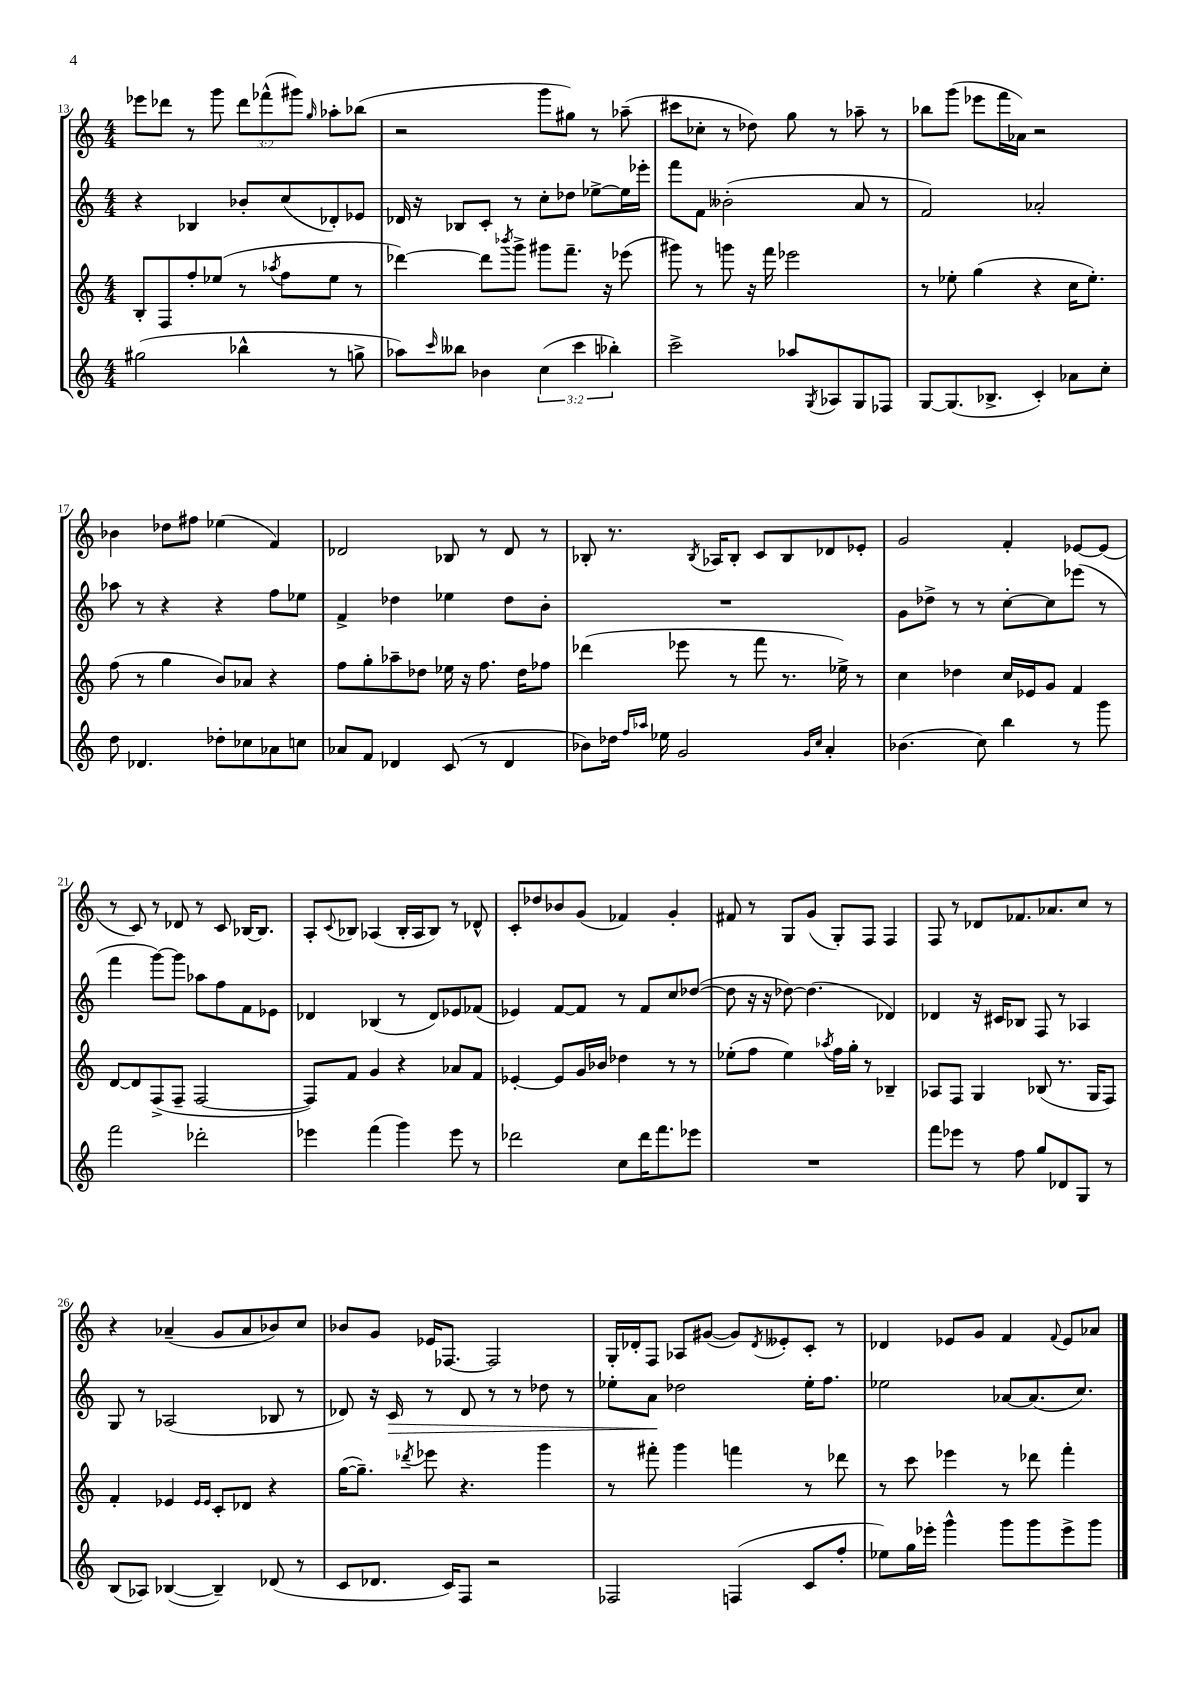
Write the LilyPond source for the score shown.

<<
\new StaffGroup <<
\new Staff = "s0" {
    \clef treble \key c \major \numericTimeSignature \time 4/4 \override Staff.TupletNumber.text = #tuplet-number::calc-fraction-text
    ees'''8 des'''8 r8 g'''8 \tuplet 3/2 { des'''8 fes'''8-^( gis'''8) } \grace { g''16 } aes''8-. bes''8( |
    r2 g'''8 gis''8) r8 aes''8--( |
    cis'''8 ces''8-. r8 des''8) g''8 r8 aes''8-- r8 |
    bes''8 g'''8( ees'''8 f'''16 aes'16) r2 |
    bes'4 des''8 fis''8 ees''4( f'4) |
    des'2 bes8 r8 des'8 r8 |
    bes8-. r8. \acciaccatura { bes8 } aes16 bes8-. c'8 bes8 des'8 ees'8-. |
    g'2 f'4-. ees'8~ ees'8( |
    r8 c'8) r8 des'8 r8 c'8 bes16~ bes8. |
    a8-. \appoggiatura { c'8 } bes8 aes4( bes16-. aes16 bes8) r8 des'8-^ |
    c'8-. des''8 bes'8 g'8( fes'4) g'4-. |
    fis'8 r8 g8 g'8( g8-.) f8 f4 |
    f8 r8 des'8 fes'8. aes'8. c''8 r8 |
    r4 aes'4--( g'8 aes'8 bes'8) c''8 |
    bes'8 g'8 ees'16 fes8.~ fes2 |
    g16-. des'16-. f8 aes8 gis'8~( gis'8) \acciaccatura { des'8 } eeses'8-. c'8-. r8 |
    des'4 ees'8 g'8 f'4 \appoggiatura { f'8 } ees'8 aes'8 \bar "|." |
}
\new Staff = "s1" {
    \clef treble \key c \major \numericTimeSignature \time 4/4
    r4 bes4 bes'8-. c''8( des'8-.) ees'8 |
    des'16 r16 bes8 c'8-. r8 c''8-. des''8 ees''8~-> ees''16 ees'''16-. |
    f'''8 f'8 beses'2-.( a'8 r8 |
    f'2) aes'2-. |
    aes''8 r8 r4 r4 f''8 ees''8 |
    f'4-> des''4 ees''4 des''8 b'8-. |
    R1 |
    g'8 des''8-> r8 r8 c''8~-. c''8 ees'''8( r8 |
    f'''4 g'''8~) g'''8 aes''8 f''8 f'8 ees'8 |
    des'4 bes4( r8 des'8) ees'8 fes'8( |
    ees'4) f'8~ f'8 r8 f'8 c''8 des''8~( |
    des''8 r16 r16 des''8~) des''4.( des'4) |
    des'4 r16 cis'16 bes8 f8 r8 aes4 |
    g8 r8 aes2( bes8 r8 |
    des'8) r16 c'16\> r8 des'8 r8 r8 des''8 r8 |
    ees''8-. a'8\! des''2 ees''16-. f''8. |
    ees''2 aes'8~ aes'8.( c''8.) \bar "|." |
}
\new Staff = "s2" {
    \clef treble \key c \major \numericTimeSignature \time 4/4
    b8-. f8 f''8-. ees''8( r8 \acciaccatura { aes''8 } f''8 ees''8 r8 |
    des'''4~) des'''8 \acciaccatura { bes'''8 } g'''8-> gis'''8 f'''8.-- r16 ees'''8( |
    gis'''8) r8 g'''8 r16 f'''16 ees'''2 |
    r8 ees''8-. g''4( r4 c''16 ees''8.-.) |
    f''8( r8 g''4 b'8) aes'8 r4 |
    f''8 g''8-. aes''8-- des''8 ees''16 r16 f''8. des''16 fes''8 |
    des'''4( ees'''8 r8 f'''8 r8. ees''16->) r8 |
    c''4 des''4 c''16 ees'16 g'8 f'4 |
    d'8~ d'8 f8->( f8-- f2~ |
    f8) f'8 g'4 r4 aes'8 f'8 |
    ees'4~-. ees'8 g'16 bes'16 des''4 r8 r8 |
    ees''8-.( f''8 ees''4) \acciaccatura { aes''8 } f''16 g''16-. r8 bes4-- |
    aes8 f8 g4 bes8( r8. g16 f8) |
    f'4-. ees'4 \grace { ees'16 ees'16 } c'8-. des'8 r4 |
    g''16~( g''8.--) \acciaccatura { des'''8 } ees'''8 r4. g'''4 |
    r8 fis'''8-. g'''4 f'''4 r8 des'''8 |
    r8 c'''8 ees'''4 r8 des'''8 f'''4-. \bar "|." |
}
\new Staff = "s3" {
    \clef treble \key c \major \numericTimeSignature \time 4/4 \override Staff.TupletNumber.text = #tuplet-number::calc-fraction-text
    gis''2( bes''4-^ r8 g''8-> |
    aes''8) \grace { c'''16 } beses''8 bes'4 \tuplet 3/2 { c''4( c'''4 bes''4-.) } |
    c'''2-> aes''8 \acciaccatura { g8 } aes8 g8 fes8 |
    g8~ g8.( bes8.-> c'4-.) aes'8 c''8-. |
    d''8 des'4. des''8-. ces''8 aes'8 c''8 |
    aes'8 f'8 des'4 c'8( r8 des'4 |
    bes'8) des''16 \grace { f''16 aes''16 } ees''16 g'2 \grace { g'16 c''16 } a'4-. |
    bes'4.( c''8) b''4 r8 g'''8 |
    f'''2 des'''2-. |
    ees'''4 f'''4( g'''4) ees'''8 r8 |
    des'''2 c''8 des'''16 f'''8. ees'''8 |
    R1 |
    f'''8 ees'''8 r8 f''8 g''8 des'8 g8 r8 |
    b8( aes8) bes4~( bes4--) des'8( r8 |
    c'8 des'8. c'16) f8 r2 |
    fes2 f4( c'8 f''8-. |
    ees''8) g''16 ees'''16-. g'''4-^ g'''8 g'''8 ees'''8-> g'''8 \bar "|." |
}
>>
>>
\layout { \context { \Score currentBarNumber = #13 } }
